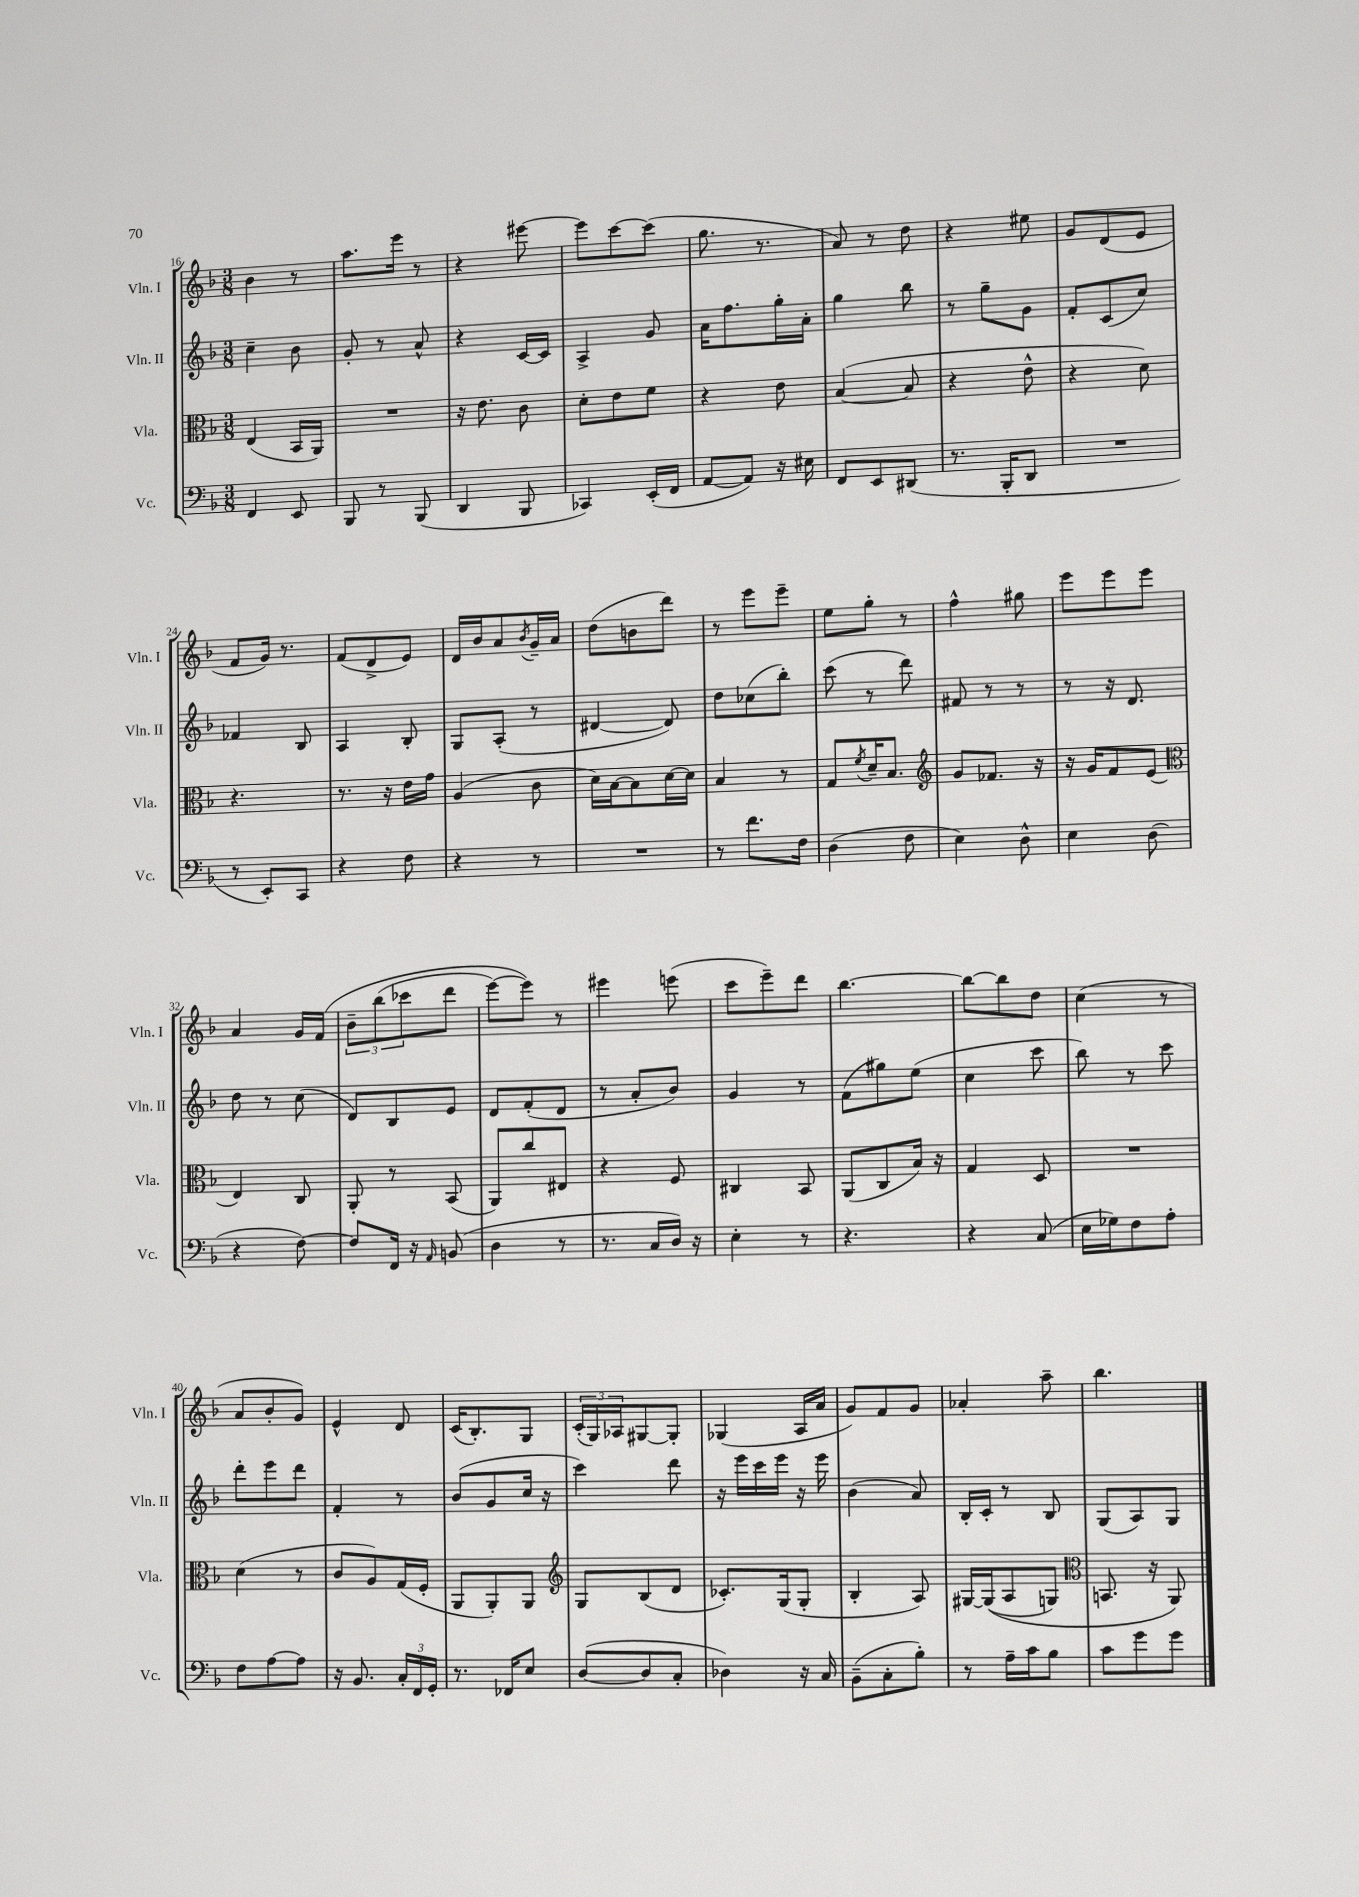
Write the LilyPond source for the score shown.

<<
\new StaffGroup <<
\new Staff = "s0" \with { instrumentName = "Vln. I" shortInstrumentName = "Vln. I" } {
    \clef treble \key f \major \numericTimeSignature \time 3/8
    bes'4 r8 |
    a''8. e'''16 r8 |
    r4 eis'''8~ |
    eis'''8 c'''8~ c'''8( |
    g''8. r8. |
    a'8) r8 d''8 |
    r4 eis''8 |
    g'8 d'8( e'8 |
    f'8 g'16) r8. |
    f'8( d'8-> e'8) |
    d'16 bes'16 a'8 \acciaccatura { bes'8 } g'16-- a'16 |
    d''8( b'8 d'''8) |
    r8 e'''8 e'''8-- |
    e''8 g''8-. r8 |
    f''4-^ gis''8 |
    e'''8 e'''8 e'''8 |
    a'4 g'16 f'16\( |
    \tuplet 3/2 { bes'8-- bes''8( ces'''8 } d'''8 |
    e'''8~) e'''8\) r8 |
    eis'''4 e'''8( |
    c'''8 e'''8--) d'''8 |
    bes''4.~ |
    bes''8~ bes''8 d''8 |
    c''4( r8 |
    a'8 bes'8-. g'8) |
    e'4-^ d'8 |
    c'16( bes8.-.) g8 |
    \tuplet 3/2 { c'16-.( g16) aes16 } gis8~ gis8-. |
    ges4( a16 a'16 |
    g'8) f'8 g'8 |
    aes'4-. a''8-- |
    bes''4. \bar "|." |
}
\new Staff = "s1" \with { instrumentName = "Vln. II" shortInstrumentName = "Vln. II" } {
    \clef treble \key f \major \numericTimeSignature \time 3/8
    c''4-- bes'8 |
    g'8-. r8 a'8-^ |
    r4 c'16~ c'16 |
    a4-> g'8 |
    a'16 f''8. g''16-. a'16-. |
    g''4 bes''8 |
    r8 g''8-- g'8 |
    f'8-. c'8( c''8) |
    fes'4 bes8 |
    a4 bes8-. |
    g8 a8-.( r8 |
    dis'4~ dis'8) |
    d''8 ces''8( bes''8-.) |
    c'''8( r8 d'''8) |
    fis'8 r8 r8 |
    r8 r16 d'8. |
    d''8 r8 c''8( |
    d'8) bes8 e'8 |
    d'8 f'8-.( d'8 |
    r8 a'8-. bes'8) |
    g'4 r8 |
    f'8( gis''8) e''8( |
    c''4 c'''8 |
    bes''8) r8 c'''8 |
    d'''8-. e'''8 d'''8 |
    f'4-. r8 |
    bes'8( g'8 c''16 r16 |
    c'''4) d'''8 |
    r16 e'''16 c'''16 e'''16 r16 e'''16 |
    bes'4( a'8) |
    bes16-. c'16-. r8 bes8 |
    g8( a8) g8 \bar "|." |
}
\new Staff = "s2" \with { instrumentName = "Vla." shortInstrumentName = "Vla." } {
    \clef alto \key f \major \numericTimeSignature \time 3/8
    e4( bes,16 a,16) |
    R4. |
    r16 e'8. c'8 |
    d'8-. e'8 f'8 |
    r4 e'8 |
    bes4~( bes8 |
    r4 e'8-^ |
    r4 d'8) |
    r4. |
    r8. r16 e'16 g'16 |
    a4( c'8 |
    d'16) bes16~ bes8 d'16~ d'16 |
    bes4 r8 |
    g8 \acciaccatura { f'8 } d'16-- bes8. |
    \clef treble g'8 fes'8. r16 |
    r16 g'16 f'8 e'8( |
    \clef alto e4) c8 |
    a,8-. r8 bes,8( |
    a,8) c''8 eis8 |
    r4 f8 |
    cis4 bes,8 |
    a,8( c8 bes16) r16 |
    g4 d8 |
    R4. |
    d'4( r8 |
    c'8 a8) g16( f16-. |
    a,8 a,8-.) a,8 |
    \clef treble g8 bes8( d'8 |
    ces'8.-.) g16( g8-. |
    bes4-. a8) |
    gis16~ gis16(\( a8 g8) |
    \clef alto b,8. r16 a,8\) \bar "|." |
}
\new Staff = "s3" \with { instrumentName = "Vc." shortInstrumentName = "Vc." } {
    \clef bass \key f \major \numericTimeSignature \time 3/8
    f,4 e,8 |
    bes,,8 r8 bes,,8( |
    d,4 bes,,8 |
    ces,4) e,16-.( f,16 |
    a,8~ a,8) r16 eis16 |
    f,8 e,8 dis,8( |
    r8. bes,,16-. d,8 |
    R4. |
    r8 e,8-.) c,8 |
    r4 f8 |
    r4 r8 |
    R4. |
    r8 f'8. f16 |
    d4( f8 |
    e4) d8-^ |
    e4 d8( |
    r4 f8~) |
    f8 f,16 r16 \grace { a,16 } b,8( |
    d4 r8 |
    r8. c16 d16) r16 |
    e4-. r8 |
    r4. |
    r4 c8( |
    e16 ges16) f8 a8-. |
    f8 a8~ a8 |
    r16 bes,8. \tuplet 3/2 { c16-. f,16 g,16-. } |
    r8. fes,16 e8 |
    d8~( d8 c8-. |
    des4) r16 c16 |
    bes,8--( c8-. bes8-.) |
    r8 a16-- c'16 bes8 |
    c'8 g'8 g'8 \bar "|." |
}
>>
>>
\layout { \context { \Score currentBarNumber = #16 } }
